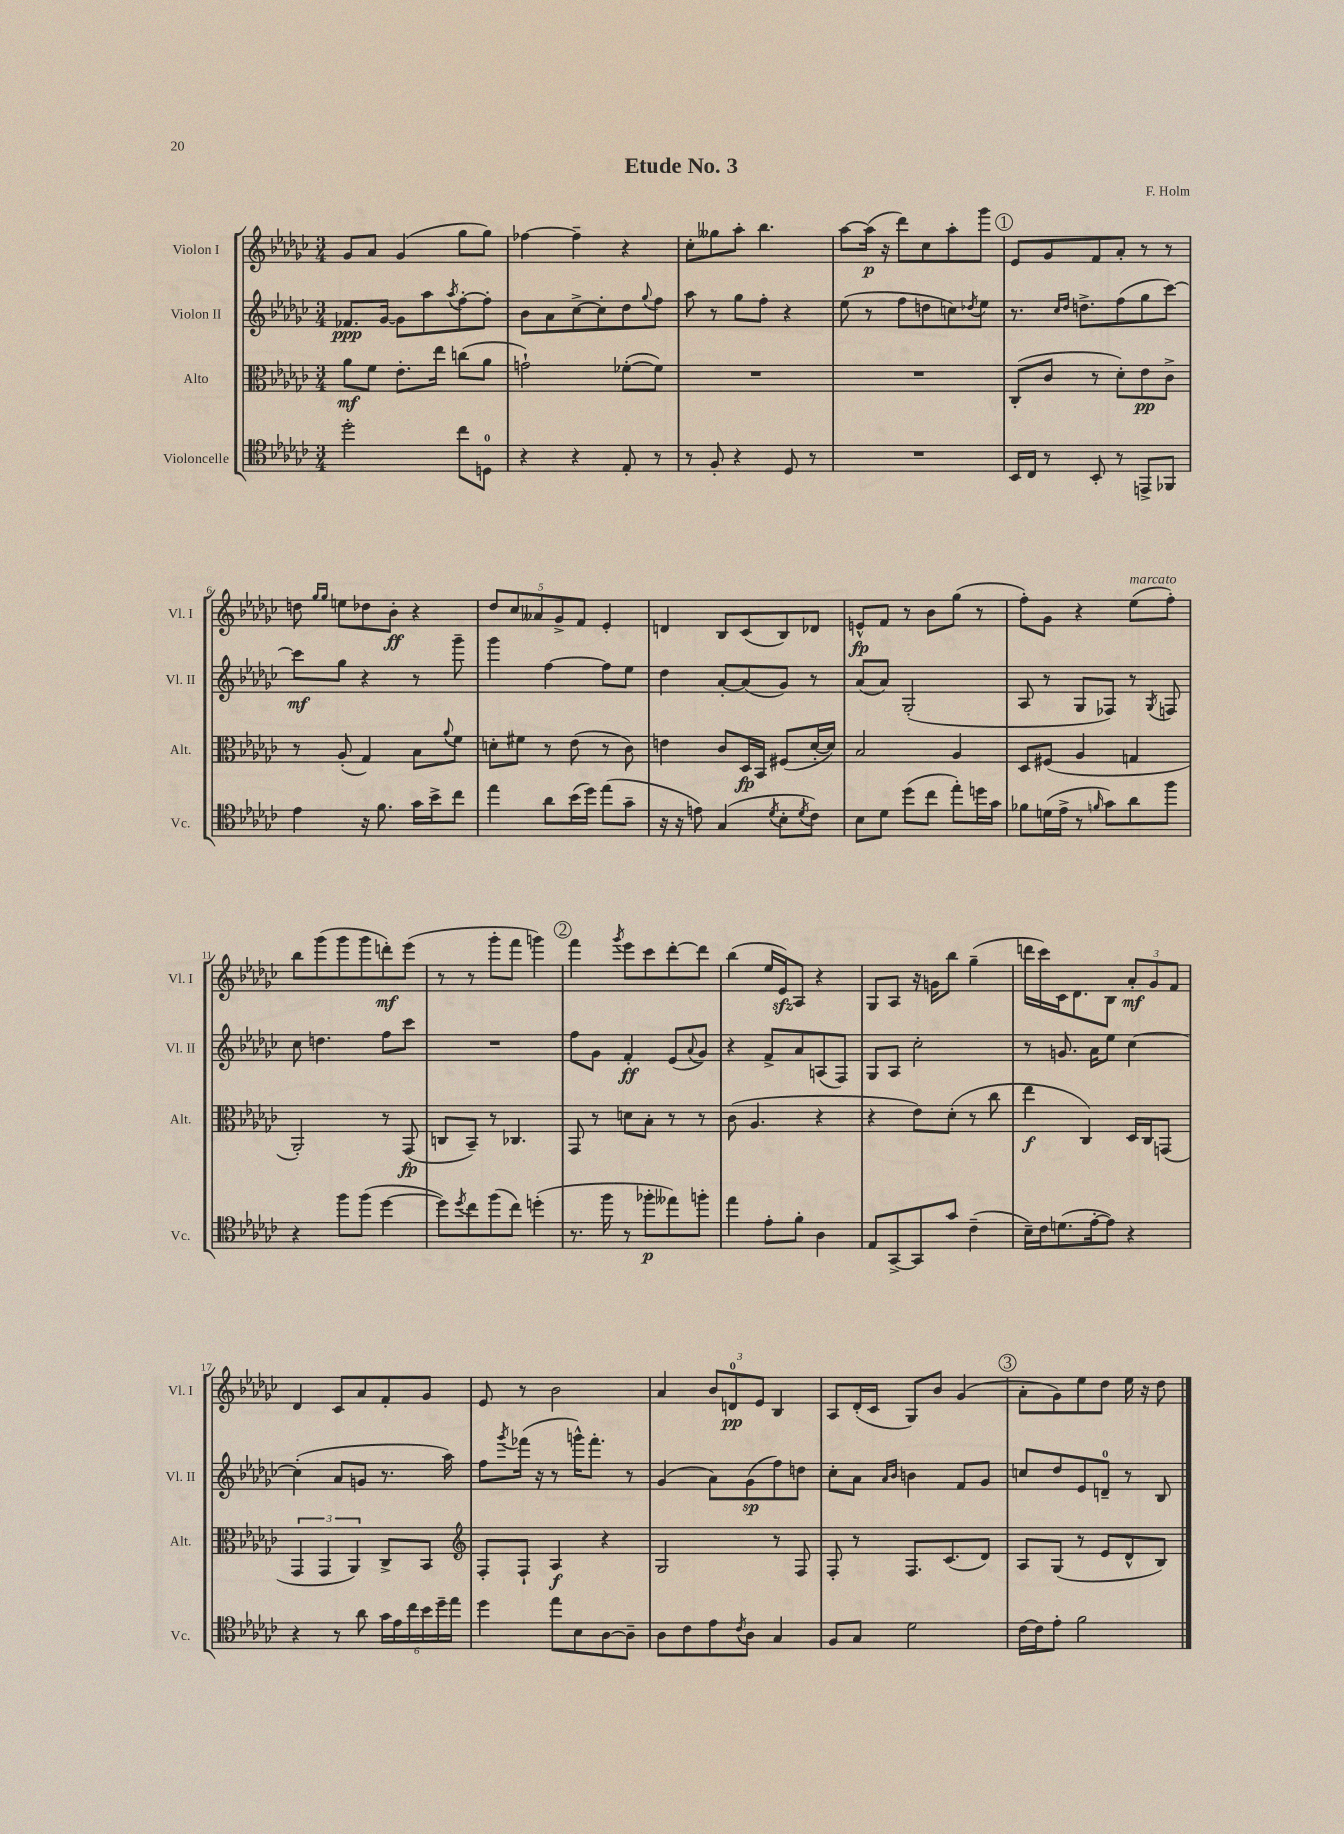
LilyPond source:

\header { title = "Etude No. 3" composer = "F. Holm" }
<<
\new StaffGroup <<
\new Staff = "s0" \with { instrumentName = "Violon I" shortInstrumentName = "Vl. I" } {
    \clef treble \key ges \major \numericTimeSignature \time 3/4
    ges'8 aes'8 ges'4( ges''8 ges''8) |
    fes''4~ fes''4-- r4 |
    ces''8-. geses''8 aes''8-. bes''4. |
    aes''8~ aes''16\p( r16 des'''8) ces''8 aes''8-. ges'''8 |
    \mark \markup { \circle "1" } ees'8 ges'8 f'8 aes'8-. r8 r8 |
    d''8 \grace { ges''16 ges''16 } e''8 des''8 bes'8-.\ff r4 |
    \tuplet 5/4 { des''8 ces''8 aeses'8 ges'8-> f'8 } ees'4-. |
    d'4 bes8 ces'8( bes8) des'8 |
    e'8-^\fp f'8 r8 bes'8 ges''8( r8 |
    f''8-.) ges'8 r4 ees''8^\markup { \italic "marcato" }( f''8-.) |
    bes''8 ges'''8( ges'''8 ges'''8 d'''8-.\mf) ees'''8( |
    r8 r8 ges'''8-. f'''8 g'''4) |
    \mark \markup { \circle "2" } f'''4 \acciaccatura { ges'''8 } ees'''8 ces'''8 des'''8~-. des'''8 |
    bes''4( ees''16 ees'16\sfz) aes8 r4 |
    ges8 aes8 r16 g'16 bes''8 ges''4--( |
    d'''16 ces'''16) ces'16 des'8. bes8 \tuplet 3/2 { aes'8-.\mf ges'8 f'8 } |
    des'4 ces'8 aes'8 f'8-. ges'8 |
    ees'8 r8 bes'2 |
    aes'4 \tuplet 3/2 { bes'8 d'8-0\pp ees'8 } bes4 |
    aes8 des'16-.( ces'16 ges8) bes'8 ges'4( |
    \mark \markup { \circle "3" } aes'8-. ges'8) ees''8 des''8 ees''16 r16 des''8 \bar "|." |
}
\new Staff = "s1" \with { instrumentName = "Violon II" shortInstrumentName = "Vl. II" } {
    \clef treble \key ges \major \numericTimeSignature \time 3/4
    fes'8.\ppp ges'16~ ges'8 aes''8 \acciaccatura { aes''8 } f''8~-. f''8-. |
    bes'8 aes'8 ces''8~-> ces''8-. des''8 \appoggiatura { ges''8 } f''8 |
    aes''8 r8 ges''8 f''8-. r4 |
    ees''8( r8 f''8 d''8 c''8) \acciaccatura { des''8 } ees''8 |
    \mark \markup { \circle "1" } r8. \grace { ces''16 des''16 } d''8.-> f''8( ges''8 ces'''8~) |
    ces'''8\mf ges''8 r4 r8 ges'''8-- |
    ges'''4 f''4~ f''8 ees''8 |
    des''4 aes'8~-. aes'8( ges'8) r8 |
    aes'8( aes'8) ges2-.( |
    aes8 r8 ges8 fes8) r8 \acciaccatura { ges8 } f8 |
    ces''8 d''4. f''8 ces'''8 |
    R2. |
    \mark \markup { \circle "2" } f''8 ges'8 f'4-.\ff ees'8( \appoggiatura { aes'8 } ges'8) |
    r4 f'8-> aes'8 a8( f8) |
    ges8 aes8 ces''2-. |
    r8 g'8. aes'16 ees''8 ces''4~ |
    ces''4-.( aes'8 g'8 r8. aes''16) |
    f''8 \acciaccatura { ges'''8 } fes'''16( r16 r8 g'''16-^) fes'''8.-. r8 |
    ges'4( aes'8) ges'8\sp( f''8) d''8 |
    ces''8-. aes'8 \grace { aes'16 bes'16 } b'4 f'8 ges'8 |
    \mark \markup { \circle "3" } c''8 des''8 ees'8 d'8-0-- r8 bes8 \bar "|." |
}
\new Staff = "s2" \with { instrumentName = "Alto" shortInstrumentName = "Alt." } {
    \clef alto \key ges \major \numericTimeSignature \time 3/4
    aes'8\mf f'8 ees'8.-. ees''16 c''8( aes'8 |
    g'2-!) fes'8~-.( fes'8) |
    R2. |
    R2. |
    \mark \markup { \circle "1" } ces8-.( ces'8 r8 des'8-.) ees'8\pp ces'8-> |
    r8 aes8-.( ges4) bes8 \appoggiatura { aes'8 } f'8 |
    d'8-. fis'8 r8 ees'8( r8 ces'8) |
    e'4 ces'8 des16\fp bes,16 fis8( des'16~-. des'16) |
    bes2 aes4 |
    des8 fis8( aes4 g4 |
    aes,2-.) r8 ges,8\fp( |
    c8 bes,8--) r8 ces4. |
    \mark \markup { \circle "2" } ges,8 r8 d'8 bes8-. r8 r8 |
    ces'8( aes4. r4 |
    r4 ees'8) des'8-.( r8 ces''8 |
    ees''4\f ces4) des16 ces16 g,8( |
    \tuplet 3/2 { ges,4 ges,4 aes,4) } ces8-> bes,8 |
    \clef treble f8-. f8-! aes4\f r4 |
    ges2 r8 f8 |
    f8-. r8 f8. ces'8.( des'8) |
    \mark \markup { \circle "3" } aes8 ges8( r8 ees'8 des'8-^ bes8) \bar "|." |
}
\new Staff = "s3" \with { instrumentName = "Violoncelle" shortInstrumentName = "Vc." } {
    \clef tenor \key ges \major \numericTimeSignature \time 3/4
    des''2-. ces''8 d8-0 |
    r4 r4 ees8-. r8 |
    r8 f8-. r4 des8 r8 |
    R2. |
    \mark \markup { \circle "1" } bes,16 ces16 r8 bes,8-. r8 e,8-> fes,8 |
    ees'4 r16 f'8. ges'16 bes'16-> ces''8 |
    ees''4 aes'8 bes'16( des''16) ees''8( ges'8-- |
    r16 r16 e'8) ges4( \acciaccatura { des'8 } bes8-. \acciaccatura { des'8 } ces'8) |
    bes8 des'8 des''8( ces''8 ees''8-.) d''16 ges'16 |
    fes'8 d'16( ees'16-> r8 \grace { f'16 } ges'8) aes'8 f''8 |
    r4 f''8 f''8( des''4~ |
    des''8) \acciaccatura { des''8 } ces''8 f''8( ces''8) d''4-.( |
    \mark \markup { \circle "2" } r8. f''16 r8 fes''8-.\p eeses''8) f''8-. |
    ees''4 ees'8-. f'8-. aes4 |
    ees8 ges,8~-> ges,8 ges'8 ces'4--( |
    bes16--) ces'16 d'8.( ees'16~-. ees'8) r4 |
    r4 r8 aes'8 \tuplet 6/4 { ges'16 ees'16 ces''16 bes'16 des''16-- ees''16 } |
    des''4 ees''8 bes8 aes8~ aes8-- |
    aes8 ces'8 ees'8 \acciaccatura { ces'8 } aes8 ges4 |
    f8 ges8 des'2 |
    \mark \markup { \circle "3" } ces'16~ ces'16 ees'8-. f'2 \bar "|." |
}
>>
>>
